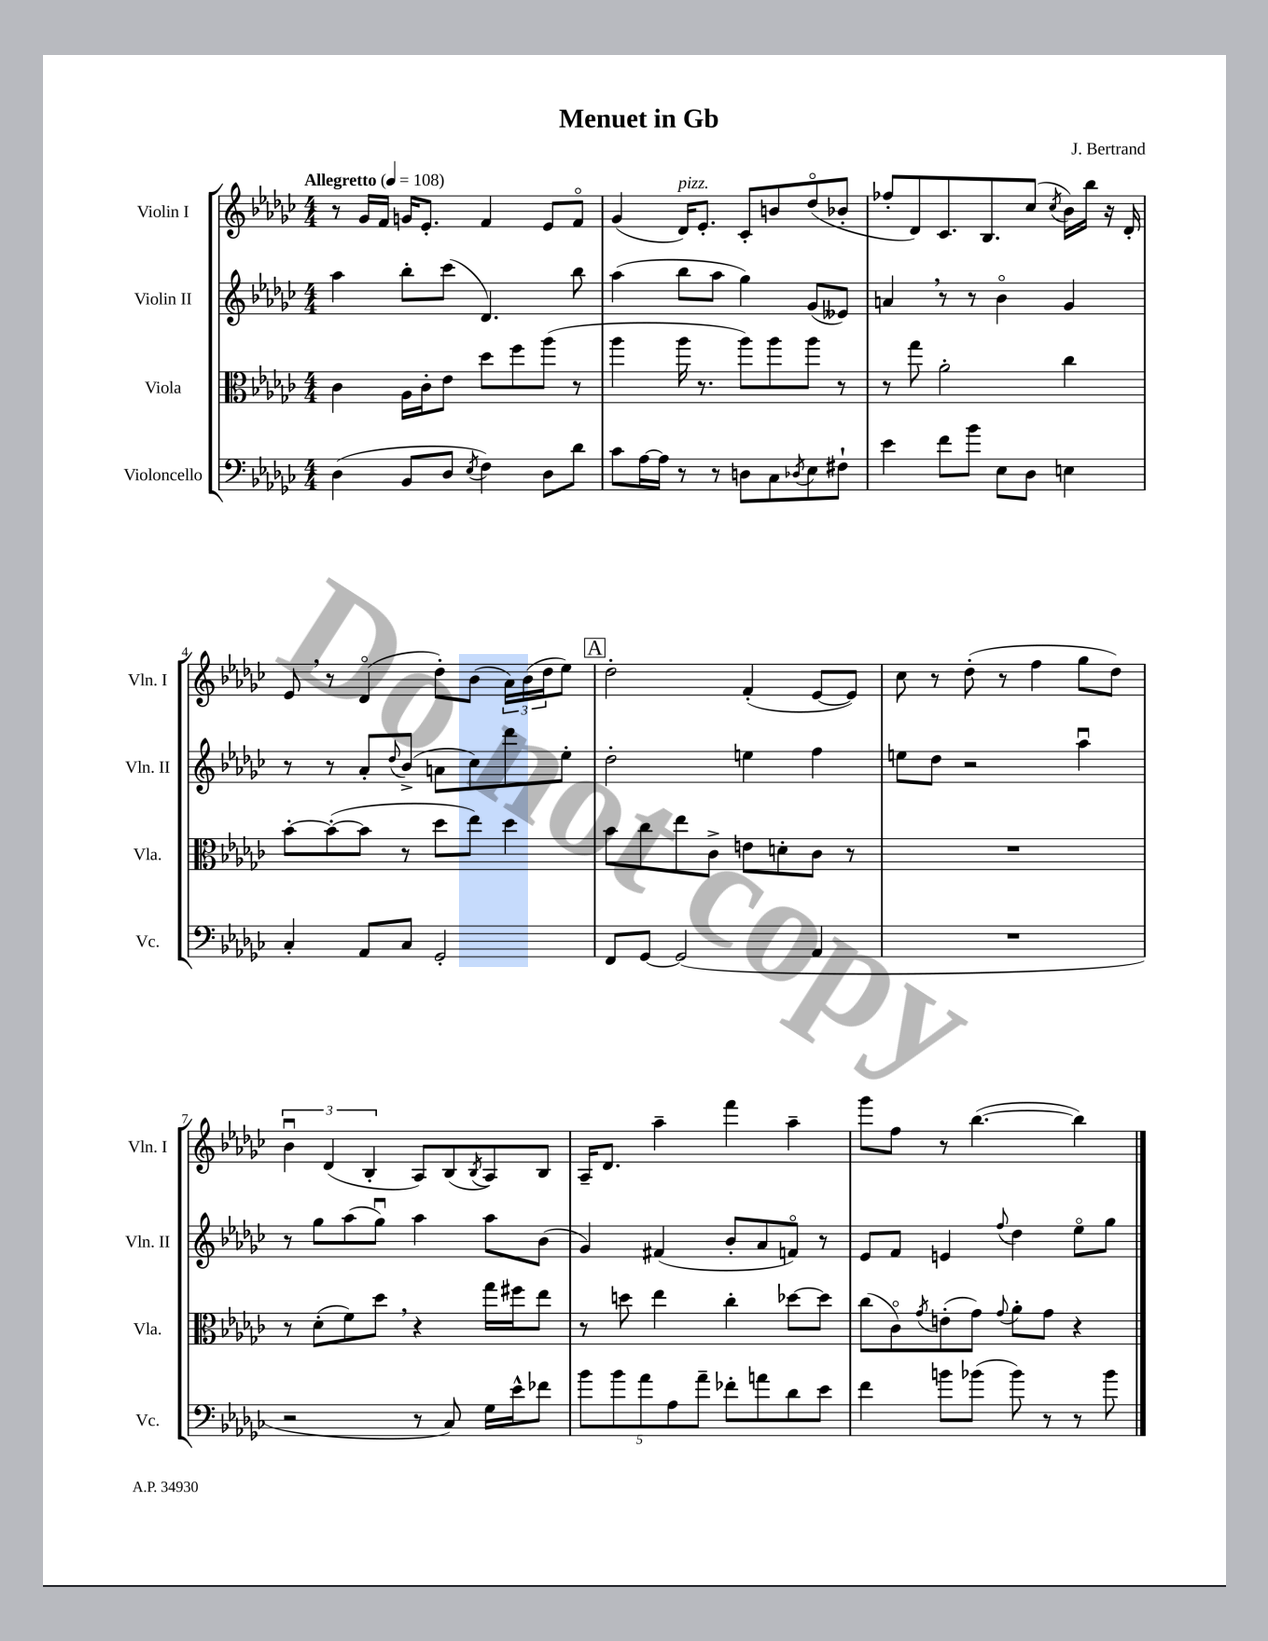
\header { title = "Menuet in Gb" composer = "J. Bertrand" }
<<
\new StaffGroup <<
\new Staff = "s0" \with { instrumentName = "Violin I" shortInstrumentName = "Vln. I" } {
    \clef treble \key ges \major \numericTimeSignature \time 4/4 \tempo "Allegretto" 4 = 108
    r8 ges'16 f'16 g'16 ees'8.-. f'4 ees'8 f'8\flageolet |
    ges'4( des'16^\markup { \italic "pizz." }) ees'8.-. ces'8-. b'8 des''8\flageolet( bes'8-. |
    fes''8-. des'8) ces'8. bes8. ces''8( \acciaccatura { ces''8 } bes'16) bes''16 r16 des'16-. |
    ees'8 \breathe r8 des'4\flageolet( des''8-.) bes'8( \tuplet 3/2 { aes'16) bes'16( des''16 } ees''8) |
    \mark \markup { \box "A" } des''2-. f'4-.( ees'8~ ees'8) |
    ces''8 r8 des''8-.( r8 f''4 ges''8 des''8) |
    \tuplet 3/2 { bes'4\downbow des'4( bes4-. } aes8) bes8( \acciaccatura { bes8 } aes8) bes8 |
    aes16-- des'8. aes''4-- f'''4 aes''4-- |
    ges'''8 f''8 r8 bes''4.~( bes''4) \bar "|." |
}
\new Staff = "s1" \with { instrumentName = "Violin II" shortInstrumentName = "Vln. II" } {
    \clef treble \key ges \major \numericTimeSignature \time 4/4
    aes''4 bes''8-. ces'''8( des'4.) bes''8 |
    aes''4( bes''8 aes''8 ges''4) ges'8( eeses'8) |
    a'4 \breathe r8 r8 bes'4\flageolet ges'4 |
    r8 r8 aes'8-. \appoggiatura { des''8 } bes'8->( a'8 ces''8) des'''8 ees''8-. |
    \mark \markup { \box "A" } des''2-. e''4 f''4 |
    e''8 des''8 r2 aes''4\downbow |
    r8 ges''8 aes''8( ges''8\downbow) aes''4 aes''8 bes'8( |
    ges'4) fis'4( bes'8-. aes'8 f'8\flageolet) r8 |
    ees'8 f'8 e'4 \appoggiatura { f''8 } des''4 ees''8\flageolet ges''8 \bar "|." |
}
\new Staff = "s2" \with { instrumentName = "Viola" shortInstrumentName = "Vla." } {
    \clef alto \key ges \major \numericTimeSignature \time 4/4
    ces'4 aes16 ces'16-. ees'8 des''8 f''8 aes''8( r8 |
    aes''4 aes''16 r8. aes''8) aes''8 aes''8 r8 |
    r8 ges''8 aes'2-. ces''4 |
    bes'8~-. bes'8~-.( bes'8 r8 des''8 ees''8) des''4 |
    \mark \markup { \box "A" } bes'8 ces''8 ees''8 ces'8-> e'8 d'8-. ces'8 r8 |
    R1 |
    r8 des'8-.( f'8) des''8 \breathe r4 ges''16 fis''16 ees''8 |
    r8 d''8 ees''4 ces''4-. des''8~ des''8 |
    ces''8( ces'8\flageolet) \acciaccatura { ges'8 } e'8-.( ges'8) \appoggiatura { ges'8 } aes'8-. ges'8 r4 \bar "|." |
}
\new Staff = "s3" \with { instrumentName = "Violoncello" shortInstrumentName = "Vc." } {
    \clef bass \key ges \major \numericTimeSignature \time 4/4
    des4( bes,8 des8 \acciaccatura { ees8 } f4) des8 des'8 |
    ces'8 aes16~ aes16 r8 r8 d8 ces8 \acciaccatura { des8 } ees8 fis8-! |
    ees'4 f'8 bes'8 ees8 des8 e4 |
    ces4-. aes,8 ces8 ges,2-. |
    \mark \markup { \box "A" } f,8 ges,8~ ges,2( aes,4 |
    R1 |
    r2 r8 ces8) ges16 ees'16-^ fes'8 |
    \tuplet 5/4 { bes'8 bes'8 aes'8 aes8 aes'8-- } fes'8-. a'8 des'8 ees'8 |
    f'4 b'8 bes'8( bes'8) r8 r8 bes'8 \bar "|." |
}
>>
>>
